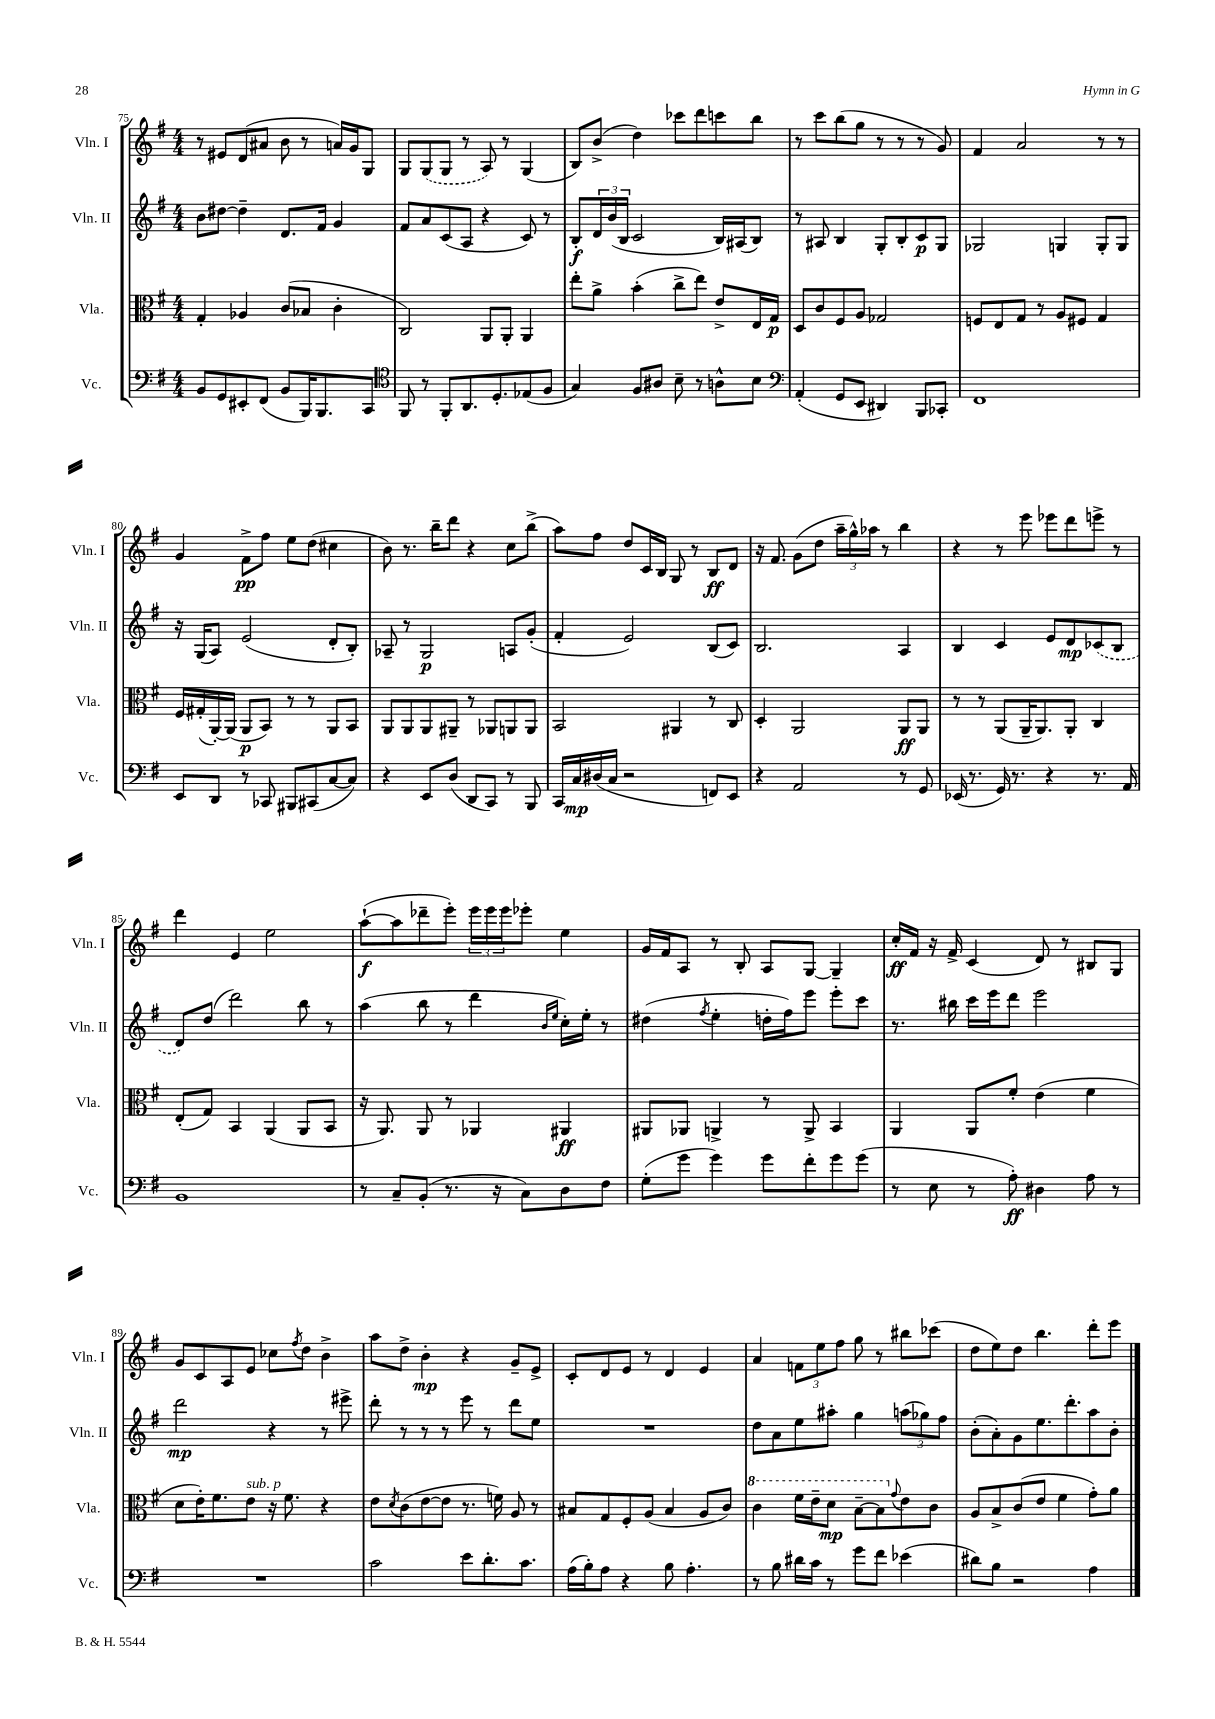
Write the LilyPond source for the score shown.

<<
\new StaffGroup <<
\new Staff = "s0" \with { instrumentName = "Vln. I" shortInstrumentName = "Vln. I" } {
    \clef treble \key g \major \numericTimeSignature \time 4/4
    r8 eis'8 d'8( ais'8 b'8 r8 a'16) g'16 g8 |
    g8 \once \slurDashed g8( g8 r8 a8) r8 g4( |
    b8) b'8->( d''4) ces'''8 d'''8 c'''8 b''8 |
    r8 c'''8 b''8( g''8 r8 r8 r8 g'8) |
    fis'4 a'2 r8 r8 |
    g'4 fis'8->\pp fis''8 e''8 d''8( cis''4 |
    b'8) r8. b''16-- d'''8 r4 c''8 b''8->( |
    a''8) fis''8 d''8 c'16 b16 g8 r8 b8\ff d'8 |
    r16 fis'8. g'8( d''8 \tuplet 3/2 { a''16-- g''16-^) aes''16 } r8 b''4 |
    r4 r8 e'''8 ees'''8 d'''8 e'''8-> r8 |
    d'''4 e'4 e''2 |
    a''8~-!\f( a''8 des'''8-- e'''8-.) \tuplet 3/2 { e'''16 e'''16 e'''16 } ees'''8-. e''4 |
    g'16 fis'16 a8 r8 b8-. a8 g8~ g4-- |
    c''16-.\ff fis'16 r16 fis'16-> c'4( d'8) r8 bis8 g8 |
    g'8 c'8 a8 e'8 ces''8 \acciaccatura { fis''8 } d''8 b'4-> |
    a''8 d''8-> b'4-.\mp r4 g'8-- e'8-> |
    c'8-. d'8 e'8 r8 d'4 e'4 |
    a'4 \tuplet 3/2 { f'8 e''8 fis''8 } g''8 r8 bis''8 ces'''8( |
    d''8 e''8) d''8 b''4. d'''8-. e'''8 \bar "|." |
}
\new Staff = "s1" \with { instrumentName = "Vln. II" shortInstrumentName = "Vln. II" } {
    \clef treble \key g \major \numericTimeSignature \time 4/4
    b'8 dis''8~ dis''4-- d'8. fis'16 g'4 |
    fis'8 a'8 c'8( a8 r4 c'8) r8 |
    b8-.\f \tuplet 3/2 { d'16 b'16( b16 } c'2 b16) ais16( b8) |
    r8 ais8 b4 g8-. b8-. c'8\p g8 |
    ges2 g4 g8-. g8 |
    r16 g16( a8) e'2( d'8-. b8-.) |
    aes8-- r8 g2\p a8 g'8-.( |
    fis'4-. e'2) b8( c'8) |
    b2. a4 |
    b4 c'4 e'8 d'8\mp \once \slurDashed ces'8( b8 |
    d'8) d''8( d'''2) b''8 r8 |
    a''4( b''8 r8 d'''4 \grace { b'16 e''16 } c''16-.) e''16-. r8 |
    dis''4( \acciaccatura { fis''8 } e''4-. d''16-. fis''16) e'''8 e'''8-. c'''8 |
    r8. bis''16 c'''16 e'''16 d'''8 e'''2 |
    d'''2\mp r4 r8 eis'''8-> |
    d'''8-. r8 r8 r8 e'''8 r8 d'''8 e''8 |
    R1 |
    d''8 a'8 e''8 ais''8-. g''4 \tuplet 3/2 { a''8( ges''8) fis''8 } |
    b'8-.( a'8-.) g'8 e''8. d'''8.-. a''8 b'8-. \bar "|." |
}
\new Staff = "s2" \with { instrumentName = "Vla." shortInstrumentName = "Vla." } {
    \clef alto \key g \major \numericTimeSignature \time 4/4
    g4-. aes4 c'8( bes8 c'4-. |
    c2) a,8 a,8-. a,4 |
    e''8-. a'8-> b'4-.( c''8-> e''8) e'8-> e16 g16\p |
    d8 c'8 fis8 a8 ges2 |
    f8 e8 g8 r8 a8 fis8 g4 |
    fis16 gis16-.( a,16~-.) a,16( a,8\p b,8) r8 r8 a,8 b,8 |
    a,8 a,8 a,8 ais,8-- r8 aes,8 a,8 a,8 |
    b,2 ais,4 r8 c8 |
    d4-. a,2 a,8\ff a,8 |
    r8 r8 a,8( a,16-- a,8.) a,8-. c4 |
    e8-.( g8) b,4 a,4( a,8 b,8 |
    r16 a,8.) a,8 r8 aes,4 ais,4\ff |
    ais,8 aes,8 a,4-> r8 a,8-> b,4 |
    a,4 a,8 fis'8-. e'4( fis'4 |
    d'8 e'16-.) fis'8. e'8^\markup { \italic "sub. p" } r16 fis'8. r4 |
    e'8 \acciaccatura { d'8 } c'8( e'8~ e'8 r8. f'16) a8 r8 |
    bis8 g8 fis8-. a8( bis4 a8 c'8) |
    \ottava #1 c''4 fis''16 e''16-- d''8\mp b'8~-- b'8 \ottava #0 \appoggiatura { g'8 } e'8 c'8 |
    a8 b8-> c'8( e'8 fis'4 g'8-.) a'8 \bar "|." |
}
\new Staff = "s3" \with { instrumentName = "Vc." shortInstrumentName = "Vc." } {
    \clef bass \key g \major \numericTimeSignature \time 4/4
    b,8 g,8 eis,8-. fis,8( b,8 b,,16) b,,8. c,8 |
    \clef tenor fis,8 r8 fis,8-. a,8. d8.-. ees8( fis8 |
    g4) fis8 ais8 b8-- r8 a8-^ b8 |
    \clef bass a,4-.( g,8 e,8 dis,4) b,,8 ces,8-. |
    fis,1 |
    e,8 d,8 r8 ces,8 bis,,8 cis,8( c8~ c8) |
    r4 e,8 d8( d,8 c,8) r8 b,,8 |
    c,16 c16\mp dis16( c16 r2 f,8) e,8 |
    r4 a,2 r8 g,8 |
    ees,16( r8. g,16) r8. r4 r8. a,16 |
    b,1 |
    r8 c8-- b,8-.( r8. r16 c8) d8 fis8 |
    g8-.( g'8 g'4) g'8 fis'8-. g'8 g'8( |
    r8 e8 r8 a8-.\ff) dis4 a8 r8 |
    R1 |
    c'2 e'8 d'8.-. c'8. |
    a16( b16-.) a8 r4 b8 a4.-. |
    r8 b8 dis'16 c'16 r8 g'8 fis'8 ees'4( |
    dis'8) b8 r2 a4 \bar "|." |
}
>>
>>
\layout { \context { \Score currentBarNumber = #75 } }
